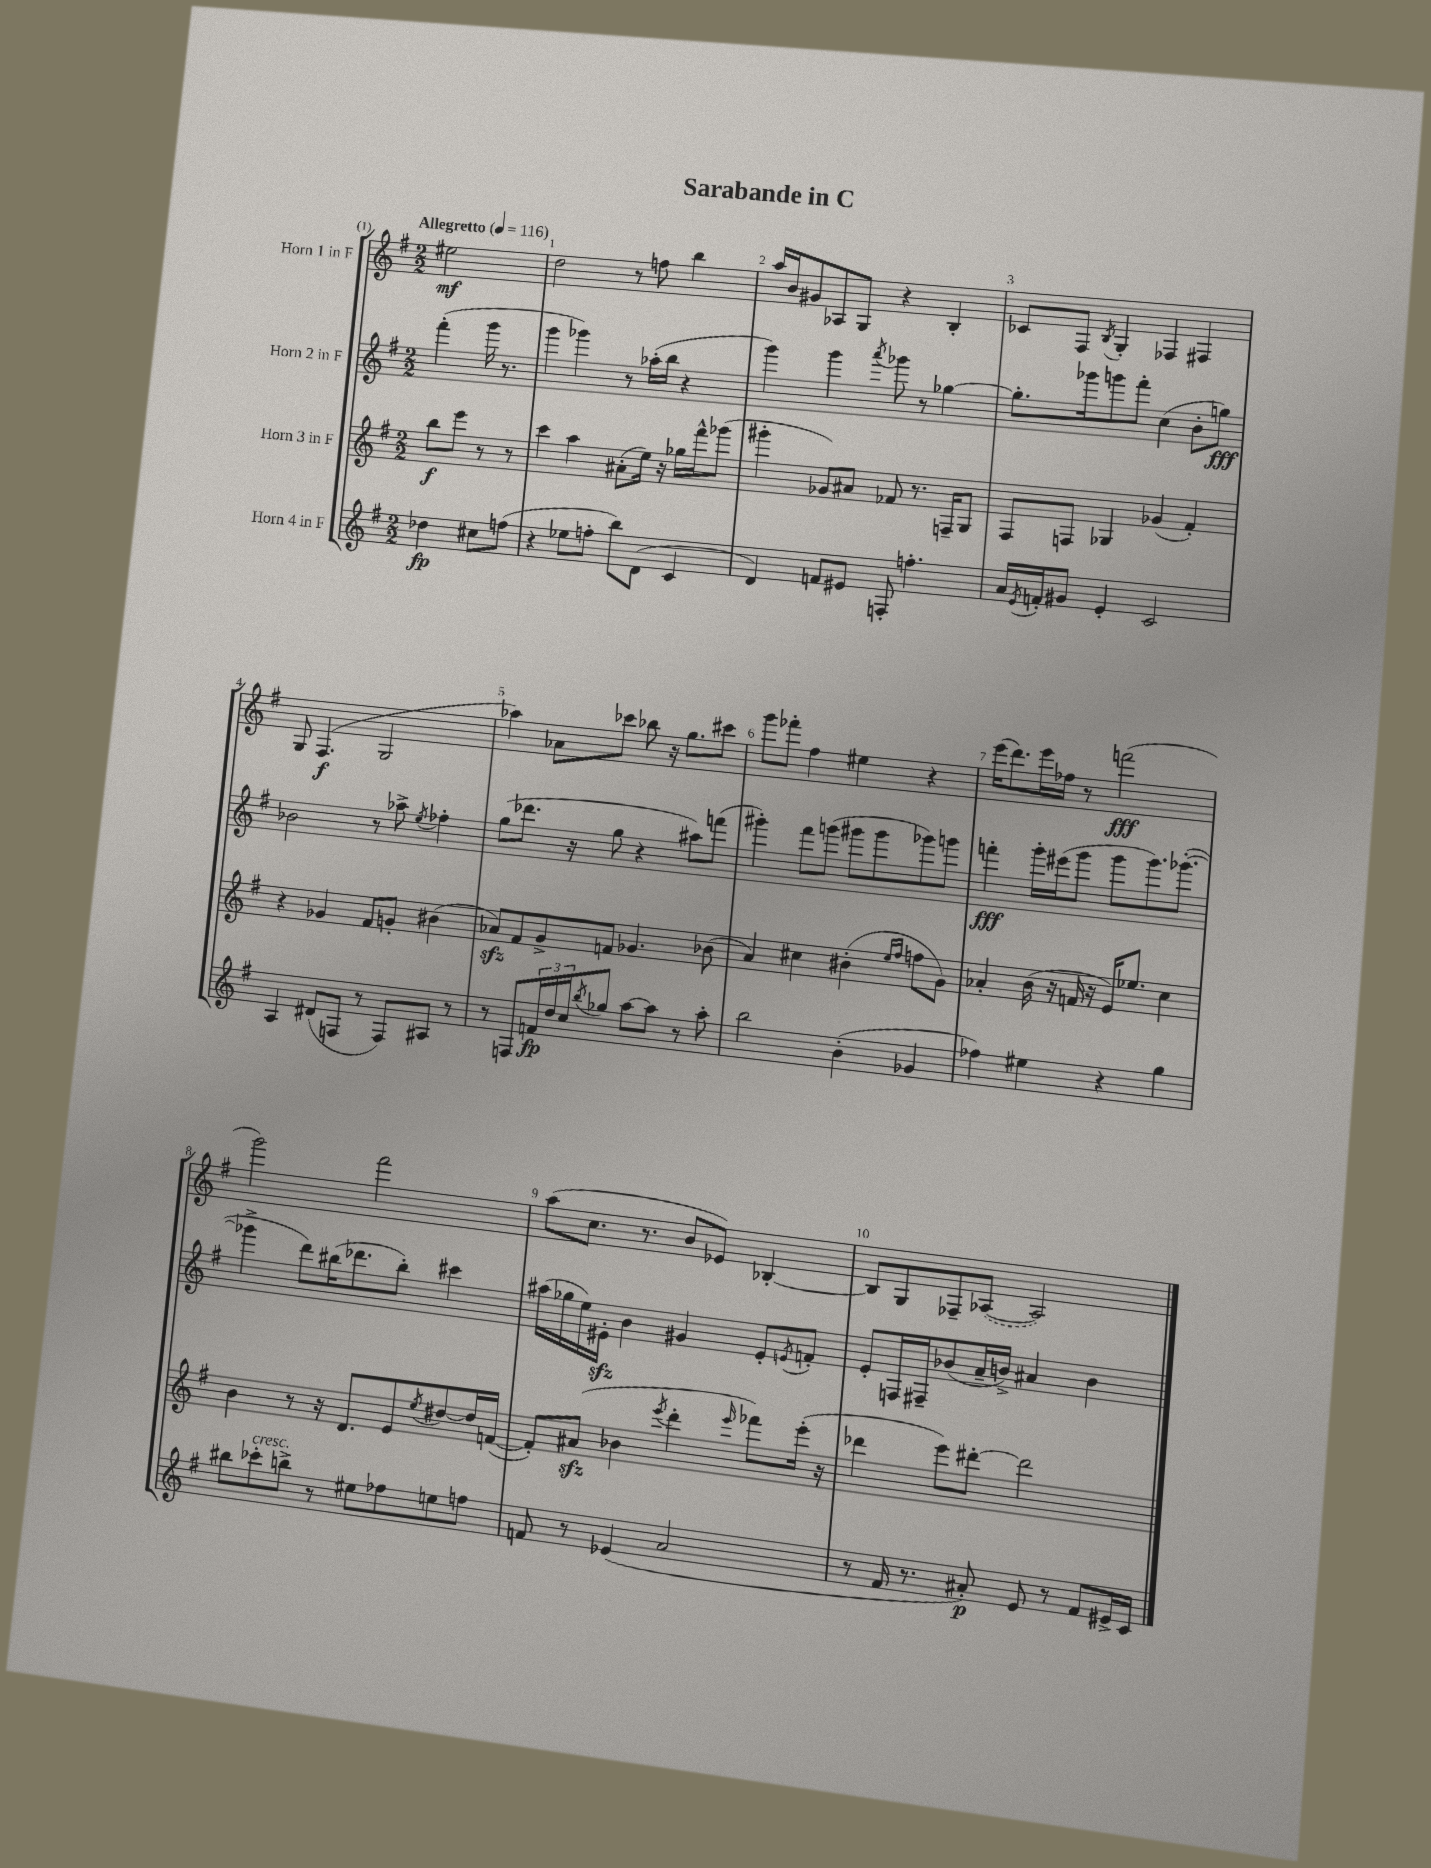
\header { title = "Sarabande in C" }
<<
\new StaffGroup <<
\new Staff = "s0" \with { instrumentName = "Horn 1 in F" } {
    \clef treble \key g \major \numericTimeSignature \time 2/2 \partial 2 \tempo "Allegretto" 4 = 116
    eis''2\mf |
    d''2 r8 f''8 b''4 |
    a''16 b'16 gis'8 aes8 g8 r4 b4-. |
    ces'8 fis8 \acciaccatura { b8 } g4-. fes4 fis4 |
    g8 fis4.\f( g2 |
    aes''4) aes'8 ces'''8 bes''8 r16 g''8. cis'''8 |
    g'''8 fes'''8-. fis''4 eis''4 r4 |
    e'''16( d'''8.) e'''16 fes''16 r8 f'''2\fff( |
    g'''2) fis'''2 |
    a''8( c''8. r8. b'8 ees'8) bes4~-. |
    bes8 g8 fes8-- \once \slurDashed aes8~( aes2) \bar "|." |
}
\new Staff = "s1" \with { instrumentName = "Horn 2 in F" } {
    \clef treble \key g \major \numericTimeSignature \time 2/2 \partial 2
    fis'''4-.( g'''16 r8. |
    g'''4 ges'''4) r8 aes''16-.( b''16 r4 |
    g'''4) g'''4 \acciaccatura { a'''8 } ges'''8 r8 ges''4~ |
    ges''8.-. ges'''16 g'''8 fis'''8-. c''4( b'8-. g''8\fff) |
    bes'2 r8 aes''8-> \acciaccatura { e''8 } fes''4-. |
    g''8( des'''8. r16 g''8 r4 ais''8) f'''8( |
    gis'''4-.) fis'''8 g'''8( gis'''8 gis'''8 ges'''8) g'''8 |
    f'''4-.\fff g'''16-. eis'''16( g'''8 g'''8 g'''8.) ges'''8.~-.( |
    ges'''4-> d'''8) bis''16( des'''8. bis''8-.) cis'''4 |
    ais''16( ges''16 e''16) eis'16-.\sfz b'4 gis'4 eis'8-. \acciaccatura { e'8 } f'8-. |
    e'8-. f16 fis16-- bes'8( a'16-- b'16->) ais'4 b'4 \bar "|." |
}
\new Staff = "s2" \with { instrumentName = "Horn 3 in F" } {
    \clef treble \key g \major \numericTimeSignature \time 2/2 \partial 2
    b''8\f e'''8 r8 r8 |
    c'''4 a''4 ais'8-.( e''16) r16 ges''16 fis'''16-^ ges'''8( |
    gis'''4-. ges'8) ais'8 fes'8 r8. f16-- g8 |
    fis8 f8 ges4 ges'4( fis'4-.) |
    r4 ges'4 fis'8 g'8-. bis'4( |
    aes'8\sfz) fis'8 g'8-> f'8 ges'4. bes'8( |
    a'4) cis''4 bis'4-.( \grace { e''16 fis''16 } f''8 g'8) |
    aes'4-. b'16( r16 f'16 r16 e'16) ees''8. c''4 |
    b'4 r8 r16 d'8. e'8 \acciaccatura { e''8 } dis''8~ dis''16 f'16~( |
    f'8-.) ais'8\sfz( bes'4 \acciaccatura { e'''8 } d'''4-. \grace { e'''16 } fes'''8) e'''16-.( r16 |
    des'''4 e'''8) dis'''8~-. dis'''2 \bar "|." |
}
\new Staff = "s3" \with { instrumentName = "Horn 4 in F" } {
    \clef treble \key g \major \numericTimeSignature \time 2/2 \partial 2
    des''4\fp cis''8 f''8( |
    r4 ees''8 f''8-. b''8) d'8( c'4 |
    d'4) f'8 eis'8 f8-. f''4.-. |
    a'16 \acciaccatura { e'8 } f'16-. gis'8 e'4-. c'2 |
    a4 dis'8( f8 r8 f8) ais8 r8 |
    r8 f8 \tuplet 3/2 { f'16\fp d''16 c''16 } \acciaccatura { b''8 } ges''8 a''8~ a''8 r8 a''8-. |
    b''2 b'4-.( ges'4 |
    fes''4) eis''4 r4 g''4 |
    bis''8 ces'''8-.^\markup { \italic "cresc." } b''8-> r8 eis''8 fes''8 e''8 f''8 |
    f'8 r8 ees'4( a'2 |
    r8 fis'16 r8. ais'8-.\p) e'8 r8 fis'8 eis'16-> c'16 \bar "|." |
}
>>
>>
\layout { \context { \Score \override BarNumber.break-visibility = ##(#f #t #t) barNumberVisibility = #all-bar-numbers-visible } }
